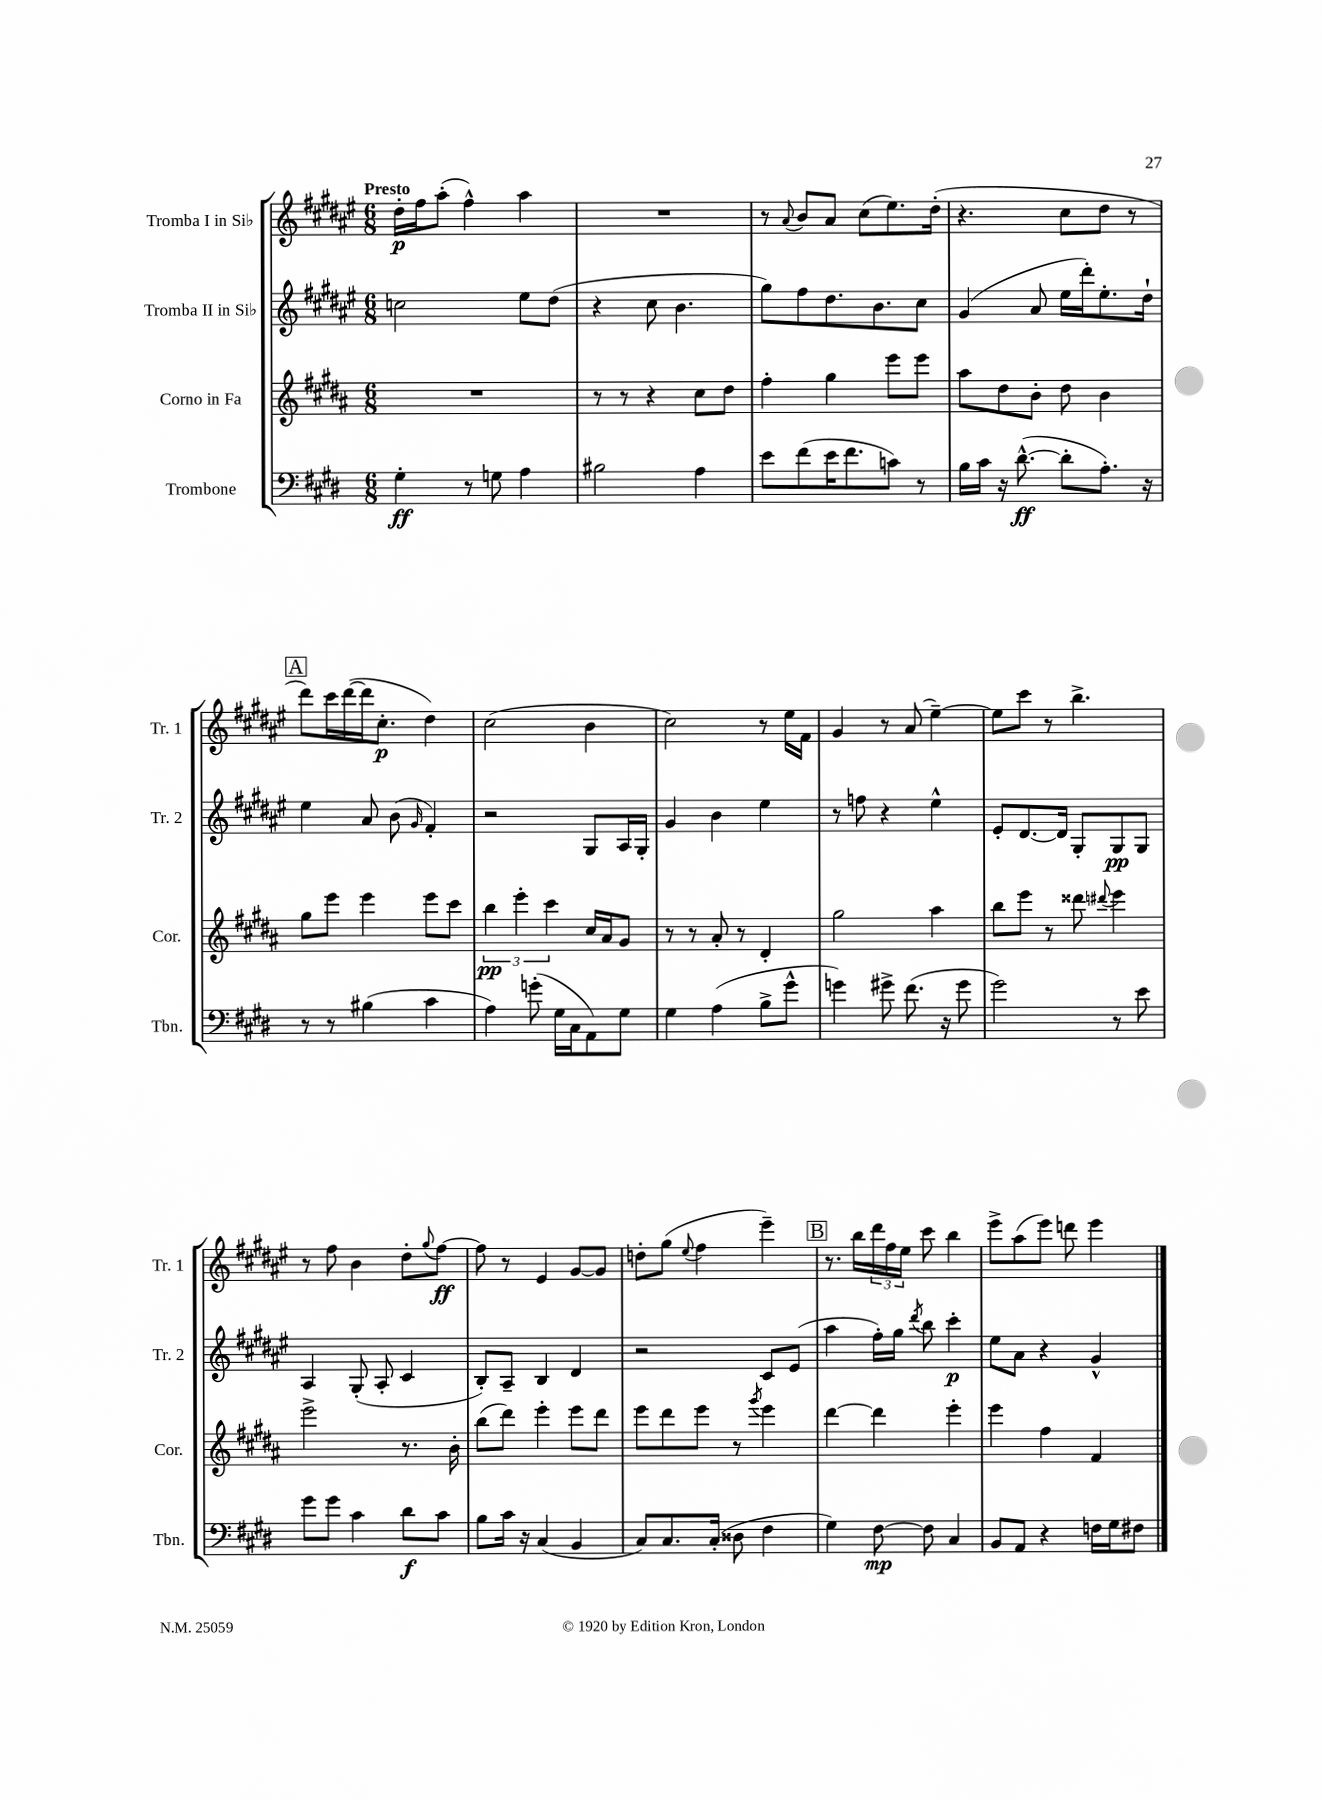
<<
\new StaffGroup <<
\new Staff = "s0" \with { instrumentName = "Tromba I in Sib" shortInstrumentName = "Tr. 1" } {
    \clef treble \key fis \major \numericTimeSignature \time 6/8 \tempo "Presto"
    dis''16-.\p fis''16 ais''8-.( fis''4-^) ais''4 |
    R2. |
    r8 \appoggiatura { ais'8 } b'8 ais'8 cis''8( eis''8.) dis''16-.( |
    r4. cis''8 dis''8 r8 |
    \mark \markup { \box "A" } dis'''8) cis'''16 dis'''16~( dis'''16 cis''8.-.\p dis''4) |
    cis''2( b'4 |
    cis''2) r8 eis''16 fis'16 |
    gis'4 r8 ais'8( eis''4~--) |
    eis''8 cis'''8 r8 b''4.-> |
    r8 fis''8 b'4 dis''8-. \appoggiatura { gis''8 } fis''8~\ff |
    fis''8 r8 eis'4 gis'8~ gis'8 |
    d''8-. gis''8( \appoggiatura { eis''8 } fis''4 eis'''4--) |
    \mark \markup { \box "B" } r8. b''16 \tuplet 3/2 { dis'''16 fis''16 eis''16 } cis'''8 b''4 |
    eis'''8-> ais''8( eis'''8) d'''8 eis'''4 \bar "|." |
}
\new Staff = "s1" \with { instrumentName = "Tromba II in Sib" shortInstrumentName = "Tr. 2" } {
    \clef treble \key fis \major \numericTimeSignature \time 6/8
    c''2 eis''8 dis''8( |
    r4 cis''8 b'4. |
    gis''8) fis''8 dis''8. b'8. cis''8 |
    gis'4( ais'8 eis''16 dis'''16-.) eis''8.-. dis''16-! |
    \mark \markup { \box "A" } eis''4 ais'8 b'8( \grace { gis'16 } fis'4-.) |
    r2 gis8 ais16 gis16-. |
    gis'4 b'4 eis''4 |
    r8 f''8 r4 eis''4-^ |
    eis'8-. dis'8.~ dis'16 gis8-. gis8\pp gis8 |
    ais4 gis8-.( ais8-. cis'4 |
    b8-.) ais8-- b4 dis'4 |
    r2 cis'8 eis'8( |
    \mark \markup { \box "B" } ais''4 fis''16-.) gis''16 \acciaccatura { dis'''8 } b''8 cis'''4-.\p |
    eis''8 ais'8 r4 gis'4-^ \bar "|." |
}
\new Staff = "s2" \with { instrumentName = "Corno in Fa" shortInstrumentName = "Cor." } {
    \clef treble \key b \major \numericTimeSignature \time 6/8
    R2. |
    r8 r8 r4 cis''8 dis''8 |
    fis''4-. gis''4 e'''8 e'''8 |
    ais''8 dis''8 b'8-. dis''8 b'4 |
    \mark \markup { \box "A" } gis''8 e'''8 e'''4 e'''8 cis'''8 |
    \tuplet 3/2 { b''4\pp e'''4-. cis'''4 } cis''16 ais'16 gis'8 |
    r8 r8 ais'8-. r8 dis'4-. |
    gis''2 ais''4 |
    b''8 e'''8 r8 disis'''8 \appoggiatura { dis'''8 } e'''4 |
    e'''2-> r8. b'16-. |
    b''8( dis'''8) e'''4-. e'''8 dis'''8 |
    e'''8 dis'''8 e'''8 r8 \acciaccatura { gis'''8 } e'''4 |
    \mark \markup { \box "B" } dis'''4~ dis'''4 e'''4-. |
    e'''4 fis''4 fis'4 \bar "|." |
}
\new Staff = "s3" \with { instrumentName = "Trombone" shortInstrumentName = "Tbn." } {
    \clef bass \key e \major \numericTimeSignature \time 6/8
    gis4-.\ff r8 g8 a4 |
    bis2 a4 |
    e'8 fis'8( e'16 fis'8. c'8) r8 |
    b16 cis'16 r16 dis'8.~-^\ff( dis'8-. a8.-.) r16 |
    \mark \markup { \box "A" } r8 r8 bis4( cis'4 |
    a4) g'8-.( gis16 cis16 a,8) gis8 |
    gis4 a4( b8-> gis'8-^ |
    g'4) gis'8-> fis'8.( r16 gis'8 |
    gis'2) r8 e'8 |
    gis'8 gis'8 cis'4 dis'8\f cis'8 |
    b8 cis'16 r16 cis4( b,4 |
    cis8) cis8. cis16-.( disis8 fis4 |
    \mark \markup { \box "B" } gis4) fis8~\mp fis8 cis4 |
    b,8 a,8 r4 f16 gis16 fis8 \bar "|." |
}
>>
>>
\layout { \context { \Score \remove "Bar_number_engraver" } }
